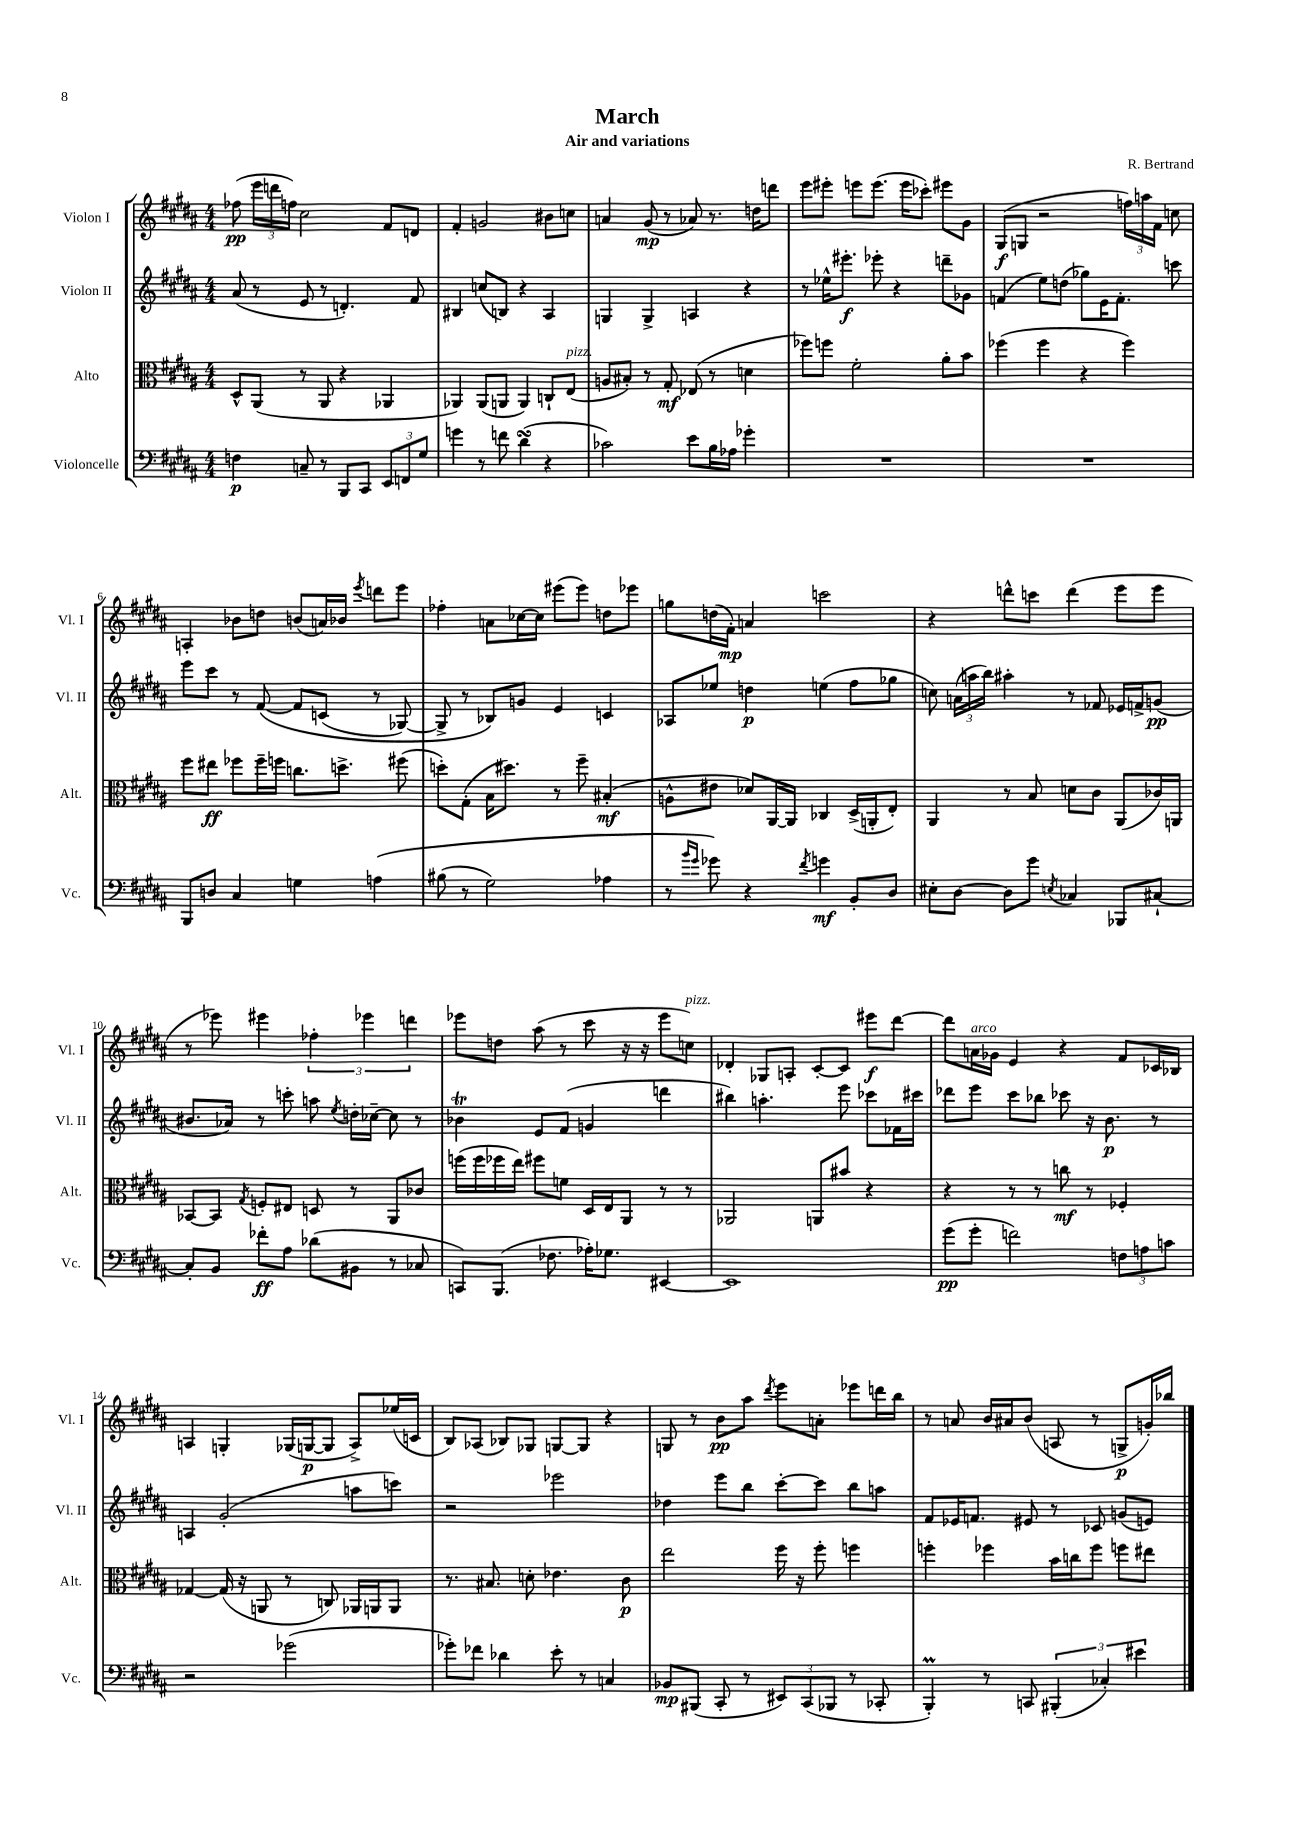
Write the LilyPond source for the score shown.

\header { title = "March" composer = "R. Bertrand" subtitle = "Air and variations" }
<<
\new StaffGroup <<
\new Staff = "s0" \with { instrumentName = "Violon I" shortInstrumentName = "Vl. I" } {
    \clef treble \key b \major \numericTimeSignature \time 4/4
    \autoBeamOff fes''8\pp( \tuplet 3/2 { e'''16[ d'''16 f''16]) } cis''2 fis'8[ d'8] |
    fis'4-. g'2 bis'8[ c''8] |
    a'4 gis'8\mp( r8 aes'8) r8. d''16[ d'''8] |
    e'''8[ eis'''8]-. e'''8[ e'''8.]( e'''16[ ces'''8]-.) eis'''8[ gis'8] |
    gis8[\f( g8] r2 \tuplet 3/2 { f''16[) a''16 fis'16] } c''8 |
    a4-. bes'8[ d''8] b'8[( a'16) bes'16] \acciaccatura { e'''8 } d'''8[ e'''8] |
    fes''4-. a'8[ ces''16~ ces''16] eis'''8[( eis'''8]) d''8[ ees'''8] |
    g''8[ d''16( fis'16]-.\mp) a'4 c'''2 |
    r4 d'''8[-^ c'''8] d'''4( e'''8[ e'''8] |
    r8 ees'''8) eis'''4 \tuplet 3/2 { fes''4-. ees'''4 d'''4 } |
    ees'''8[ d''8] ais''8( r8 cis'''8 r16 r16 ees'''8[ c''8]^\markup { \italic "pizz." }) |
    des'4-. ges8[ a8]-. cis'8[~-. cis'8] eis'''8[\f dis'''8]~ |
    dis'''8[ a'16^\markup { \italic "arco" } ges'16] e'4 r4 fis'8[ ces'16 bes16] |
    a4 g4-. ges16[( g16~\p g8] a8[->) ees''16( c'16] |
    b8[) aes8]( bes8[) ges8] g8[~ g8] r4 |
    g8 r8 b'8[\pp ais''8] \acciaccatura { dis'''8 } e'''8[ a'8]-. ees'''8[ d'''16 b''16] |
    r8 a'8 b'16[ ais'16 b'8]( a8 r8 g8[->\p g'16-.) bes''16] \bar "|." |
}
\new Staff = "s1" \with { instrumentName = "Violon II" shortInstrumentName = "Vl. II" } {
    \clef treble \key b \major \numericTimeSignature \time 4/4
    \autoBeamOff ais'8( r8 e'8 r8 d'4.-.) fis'8 |
    bis4 c''8[( b8]) r4 ais4 |
    g4 g4-> a4 r4 |
    r8 ees''16[-^ eis'''8.]-.\f ees'''8-. r4 d'''8[-- ges'8] |
    f'4( e''8[) d''8]( ges''8[) e'16 f'8.]-. c'''8 |
    e'''8[ cis'''8] r8 fis'8~\( fis'8[ c'8]( r8 ges8~) |
    ges8-> r8 bes8[\) g'8] e'4 c'4 |
    aes8[ ees''8] d''4\p e''4( fis''8[ ges''8] |
    c''8) \tuplet 3/2 { a'16[( a''16 b''16]) } ais''4-. r8 fes'8 ees'16[ f'16-> g'8]\pp( |
    bis'8.[ aes'16]) r8 c'''8-. a''8 \acciaccatura { e''8 } d''16[-. ces''16]~-- ces''8 r8 |
    bes'4\trill e'8[ fis'8]( g'4 d'''4 |
    bis''4) a''4.-. e'''8 ces'''8[ fes'16 cis'''16] |
    des'''8[ e'''8] cis'''8[ bes''8] ces'''8 r16 b'8.\p r8 |
    a4 gis'2-.( a''8[ c'''8]) |
    r2 ees'''2 |
    des''4 e'''8[ b''8] cis'''8[~-. cis'''8] b''8[ a''8] |
    fis'8[ ees'16 f'8.] eis'8 r8 ces'8 g'8[( e'8]) \bar "|." |
}
\new Staff = "s2" \with { instrumentName = "Alto" shortInstrumentName = "Alt." } {
    \clef alto \key b \major \numericTimeSignature \time 4/4
    \autoBeamOff dis8[-^ ais,8]( r8 ais,8 r4 aes,4 |
    aes,4) aes,8[( a,8] a,4) c8[-! e8]^\markup { \italic "pizz." }( |
    a8[ bis8]-.) r8 gis8-.\mf ees8( r8 d'4 |
    fes''8[) f''8] fis'2-. ais'8[-. b'8] |
    fes''4( fes''4 r4 fes''4) |
    fis''8[ eis''8]\ff fes''8[ fes''16-- f''16] c''8.[ d''8.]-> fis''8( |
    d''8[-.) gis8]-.( b16[ dis''8.]) r8 fis''8-- bis4-.\mf( |
    a8[-^ eis'8] des'8[) ais,16~ ais,16] ces4 dis16[->( a,16-. e8]-.) |
    ais,4 r8 b8 d'8[ cis'8] ais,8[( ces'16) a,16] |
    bes,8[~ bes,8] \acciaccatura { gis8 } f8[-. eis8] d8 r8 ais,8[ ces'8] |
    f''16[( f''16 fes''16 e''16]) fis''8[ f'8] dis16[ e16 ais,8] r8 r8 |
    aes,2 a,8[ bis'8] r4 |
    r4 r8 r8 c''8\mf r8 fes4-. |
    ges4~ ges16( r16 a,8 r8 c8) aes,16[ a,16 a,8] |
    r8. bis8. d'8-. ees'4. cis'8\p |
    e''2 fis''16 r16 fis''8-. f''4 |
    f''4-. fes''4 b'16[ c''16 fes''8] f''8[ eis''8] \bar "|." |
}
\new Staff = "s3" \with { instrumentName = "Violoncelle" shortInstrumentName = "Vc." } {
    \clef bass \key b \major \numericTimeSignature \time 4/4
    \autoBeamOff f4\p c8-- r8 b,,8[ cis,8] \tuplet 3/2 { e,8[ f,8 gis8] } |
    g'4 r8 f'8 dis'4\turn( r4 |
    ces'2) e'8[ b16 aes16] ges'4-. |
    R1 |
    R1 |
    b,,8[ d8] cis4 g4 a4\( |
    bis8( r8 gis2) aes4 |
    r8 \grace { b'16[ gis'16] } ges'8\) r4 \acciaccatura { fis'8 } g'4\mf b,8[-. dis8] |
    eis8[-. dis8]~ dis8[ gis'8] \acciaccatura { e8 } ces4 bes,,8[ cis8]~-! |
    cis8[-. b,8] fes'8[-.\ff ais8] des'8[( bis,8] r8 ces8 |
    c,8[) b,,8.]( fes8. aes16[-.) ges8.] eis,4~ |
    eis,1 |
    gis'8[\pp( gis'8]-. f'2) \tuplet 3/2 { f8[ a8 c'8] } |
    r2 ges'2( |
    ges'8[-.) fes'8] des'4 e'8-. r8 c4 |
    bes,8[\mp bis,,8]( cis,8-. r8 \tuplet 3/2 { eis,8[) cis,8( bes,,8] } r8 ces,8-. |
    b,,4-.\prall) r8 c,8 \tuplet 3/2 { bis,,4-.( ces4-.) eis'4 } \bar "|." |
}
>>
>>
